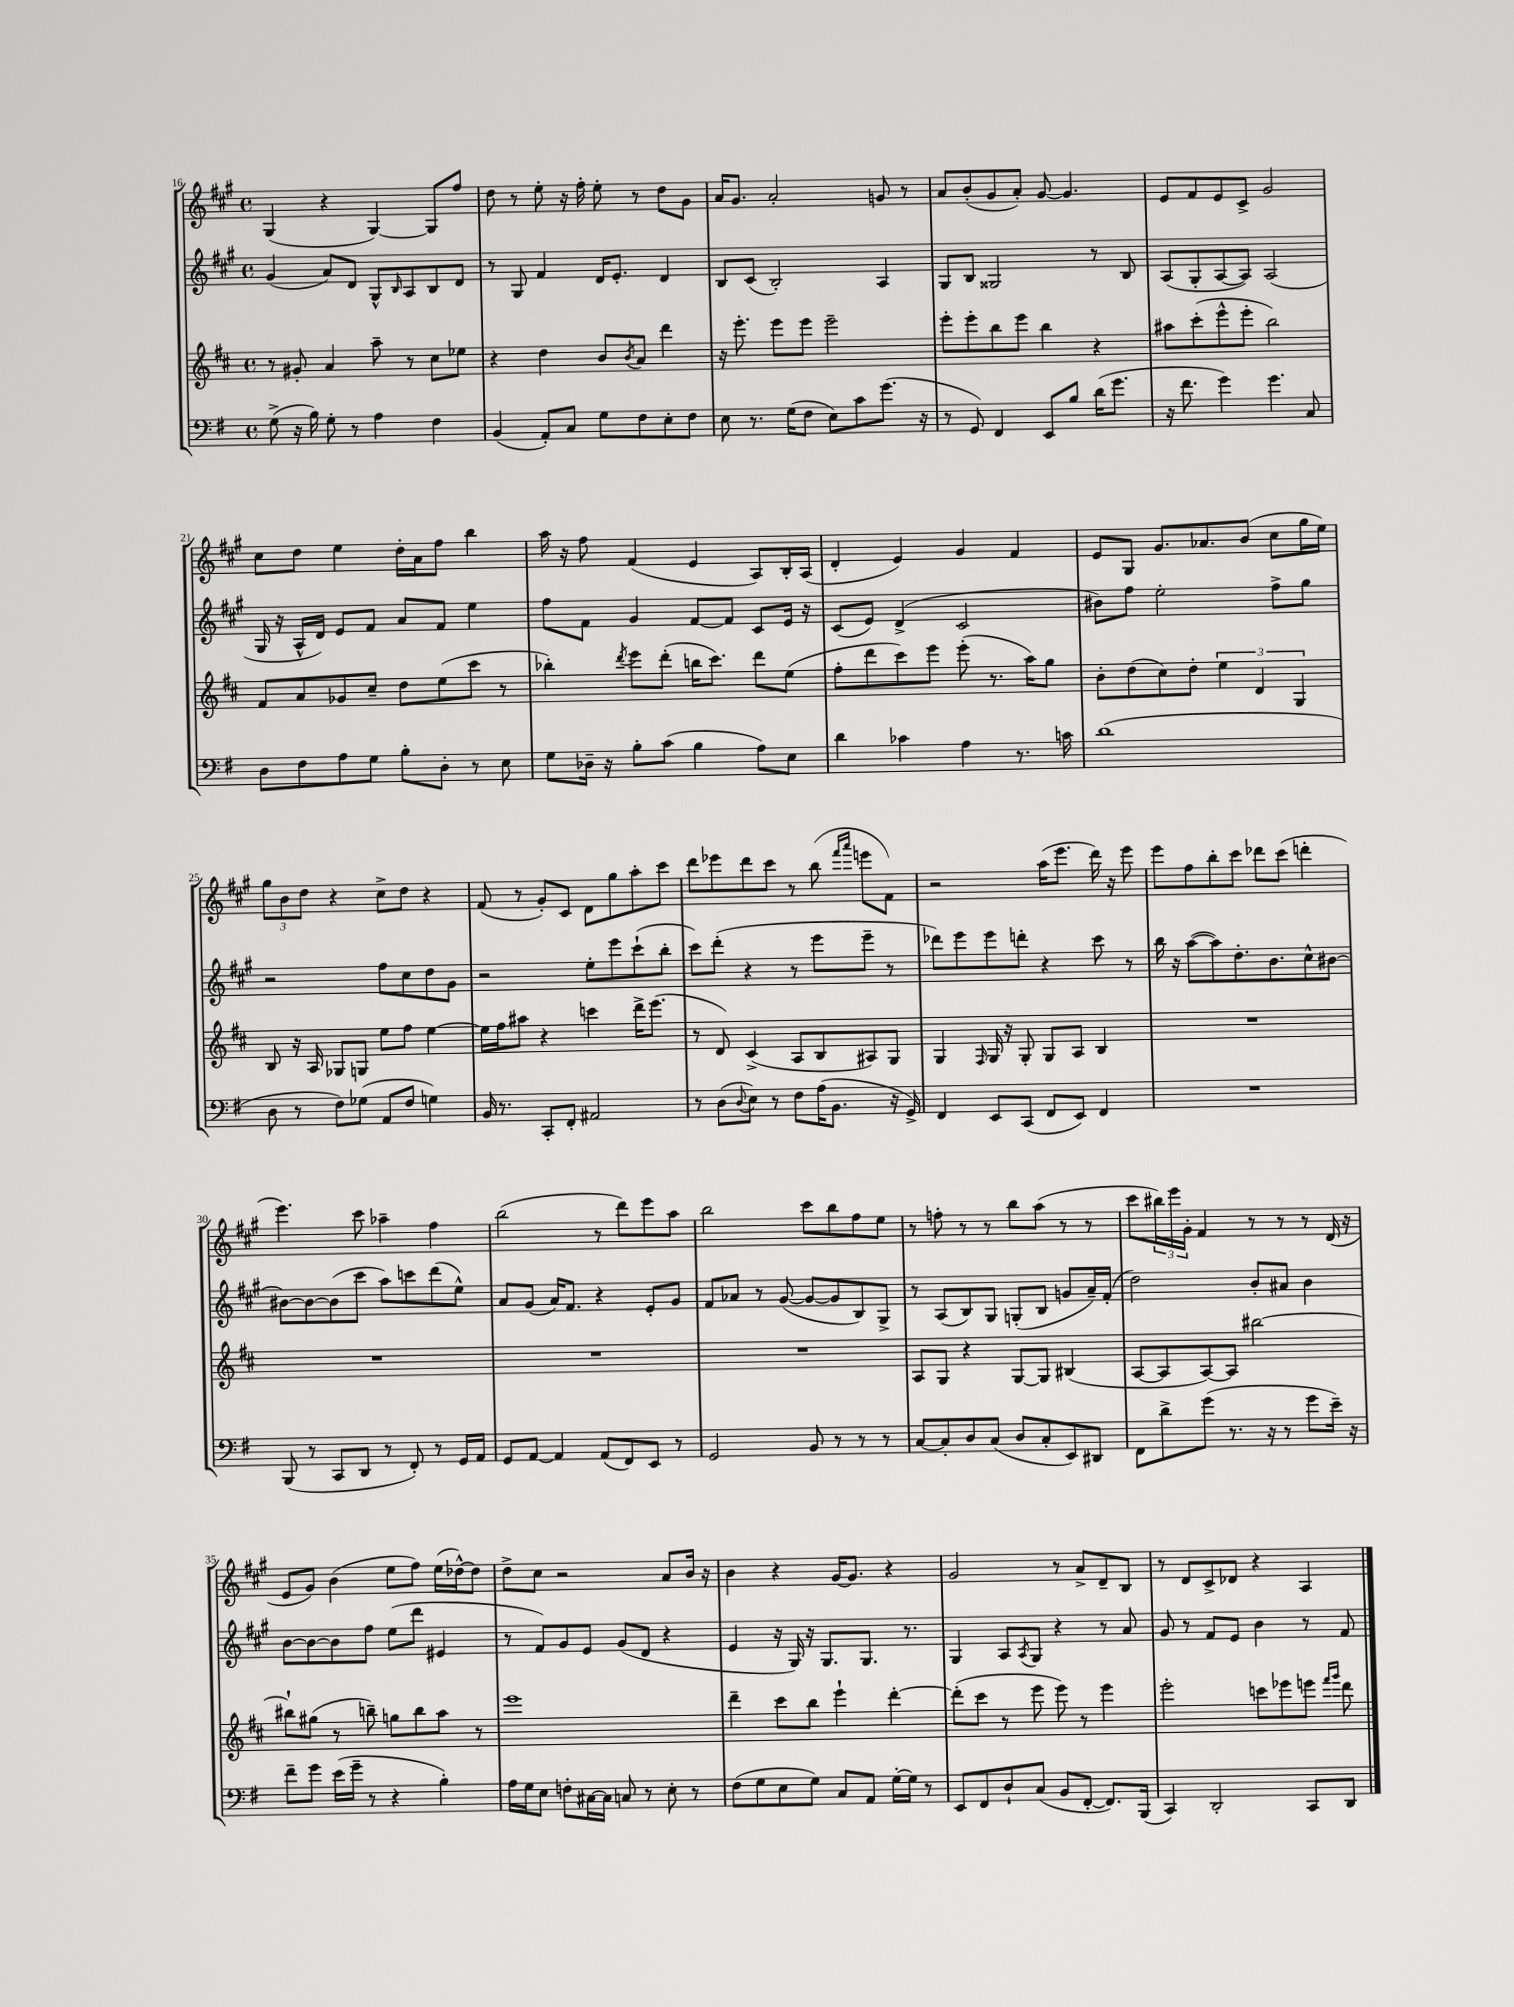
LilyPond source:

<<
\new StaffGroup <<
\new Staff = "s0" {
    \clef treble \key a \major \defaultTimeSignature \time 4/4
    gis4( r4 gis4~) gis8 fis''8 |
    d''8 r8 e''8-. r16 fis''16-. e''8-. r8 d''8 gis'8 |
    a'16 gis'8. a'2-. g'8 r8 |
    a'8 b'8-.( gis'8 a'8-.) gis'8~ gis'4. |
    e'8 fis'8 e'8 cis'8-> gis'2 |
    cis''8 d''8 e''4 d''16-. a'16 fis''8 b''4 |
    a''16 r16 fis''8 fis'4( e'4 a8) b16-. a16( |
    d'4-. e'4) gis'4 fis'4 |
    e'8 gis8 gis'8. aes'8. b'8( cis''8 gis''16 e''16) |
    \tuplet 3/2 { gis''8 b'8 d''8 } r4 cis''8-> d''8 r4 |
    fis'8( r8 gis'8-.) cis'8 d'8 gis''8 a''8-. cis'''8 |
    d'''8 ees'''8 d'''8 cis'''8 r8 b''8( \grace { fis'''16 a'''16 } e'''8 fis'8) |
    r2 a''16( e'''8. d'''16) r16 e'''8 |
    e'''8 fis''8 b''8-. cis'''8 des'''8 cis'''8( d'''4-. |
    e'''4.) cis'''8 aes''4-- fis''4 |
    b''2( r8 d'''8) e'''8 a''8 |
    b''2 cis'''8 b''8 fis''8 e''8 |
    r8 f''8-. r8 r8 b''8 a''8( r8 r8 |
    cis'''8 \tuplet 3/2 { bis''16) e'''16 gis'16-. } fis'4 r8 r8 r8 d'16( r16 |
    e'8 gis'8) b'4( e''8 fis''8) e''16( des''16~-^) des''8 |
    d''8-> cis''8 r2 a'8 b'16 r16 |
    b'4 r4 gis'16~ gis'8. r4 |
    gis'2 r8 a'8-> d'8-- b8 |
    r8 d'8 cis'8-> des'8 r4 a4 \bar "|." |
}
\new Staff = "s1" {
    \clef treble \key a \major \defaultTimeSignature \time 4/4
    gis'4( a'8) d'8 gis8-^ \grace { b16 } a8 b8 d'8 |
    r8 gis8 fis'4 d'16 e'8.-. d'4 |
    b8 cis'8( b2-.) a4 |
    gis8 b8 gisis2 r8 b8 |
    a8( gis8-. a8~ a8) a2( |
    gis16 r16 a16-^ d'16) e'8 fis'8 a'8 fis'8 e''4 |
    fis''8 fis'8 gis'4 fis'8~ fis'8 cis'8 e'16 r16 |
    cis'8( e'8) d'4->( cis'2 |
    bis'8) fis''8 e''2-. fis''8-> gis''8 |
    r2 fis''8 cis''8 d''8 gis'8 |
    r2 e''8-. e'''8 cis'''8-!( b''8-. |
    cis'''8) d'''8-.( r4 r8 e'''8 e'''8-- r8 |
    des'''8) e'''8 e'''8 d'''8-. r4 cis'''8 r8 |
    b''16 r16 a''8~( a''8) d''8.-. b'8. cis''8-^ bis'8~ |
    bis'8~ bis'8~ bis'8( cis'''8 a''8) c'''8 d'''8( e''8-^) |
    a'8 gis'8( a'16) fis'8. r4 e'8-. gis'8 |
    fis'8 aes'8 r8 gis'8~( gis'8~ gis'8 b8) gis8-> |
    r8 a8( b8) gis8 g8-.( b8 g'8 a'16--) fis'16-.( |
    d''2) b'8-. ais'8 b'4 |
    b'8~ b'8~ b'8 fis''8 e''8( d'''8 eis'4 |
    r8 fis'8) gis'8 e'8 gis'8( d'8 r4 |
    e'4 r16 gis16) r16 gis8. gis8. r8. |
    gis4 a8 \acciaccatura { a8 } gis8 r4 r8 a'8 |
    gis'8 r8 fis'8 e'8 b'4 r8 fis'8 \bar "|." |
}
\new Staff = "s2" {
    \clef treble \key d \major \defaultTimeSignature \time 4/4
    r8 gis'8-. a'4 a''8-- r8 cis''8 ees''8 |
    r4 d''4 b'8 \acciaccatura { b'8 } a'8 d'''4 |
    r16 e'''8.-. e'''8 e'''8 e'''2-- |
    e'''8-. e'''8-. b''8 e'''8 b''4 r4 |
    ais''8 cis'''8-.( e'''8-^ e'''8-. b''2) |
    fis'8 a'8 ges'8 cis''8-- d''8 e''8( cis'''8 r8 |
    bes''4-.) \acciaccatura { d'''8 } e'''8 d'''8-.( b''16 cis'''8.) d'''8 e''8( |
    fis''8-. d'''8 cis'''8) e'''8 e'''8-.( r8. a''16) g''8 |
    b'8-. d''8( cis''8) d''8-. \tuplet 3/2 { e''4 d'4 g4 } |
    b8 r16 a16 ges8 g8 e''8 fis''8 e''4~ |
    e''16 fis''16 ais''8 r4 c'''4 d'''16-> e'''8.( |
    r8 d'8) cis'4->( a8 b8 ais8) g8 |
    g4 \grace { fis16 } g16 r16 g8-. g8 a8 b4 |
    R1 |
    R1 |
    R1 |
    R1 |
    a8 g8 r4 g8~ g8 bis4( |
    a8~ a8 a8~) a8 bis''2~ |
    bis''8-! gis''8( r8 b''8--) g''8 b''8 a''8 r8 |
    e'''1 |
    d'''4-- cis'''8 b''8 e'''4-! d'''4~-. |
    d'''8-.( cis'''8 r8 e'''8 e'''8) r8 e'''4 |
    e'''2-. c'''8 ees'''8 e'''8 \grace { fis'''16 g'''16 } d'''8 \bar "|." |
}
\new Staff = "s3" {
    \clef bass \key g \major \defaultTimeSignature \time 4/4
    g8->( r16 b16) g8-. r8 a4 fis4 |
    b,4( a,8-.) c8 g8 fis8 e8-. fis8 |
    e8 r8. g16( fis8 e8) c'8 g'8.( r16 |
    r8 g,8) fis,4 e,8 b8 d'16( g'8. |
    r16 fis'8. g'4) g'4. c8 |
    d8 fis8 a8 g8 b8-. d8-. r8 e8 |
    g8 des16-- r16 b8-. c'8( b4 a8) e8 |
    d'4 ces'4 a4 r8. c'16 |
    d'1( |
    d8 r8 fis8) ges8( a,8 fis8 g4) |
    b,16 r8. c,8-. fis,8-. ais,2 |
    r8 d8( \appoggiatura { d8 } e8) r8 fis8 a16( b,8. r16 g,16->) |
    fis,4 e,8 c,8( fis,8 e,8) fis,4 |
    R1 |
    b,,8( r8 c,8 d,8 r8 fis,8-.) r8 g,16 a,16 |
    g,8 a,8~ a,4 a,8( fis,8) e,8 r8 |
    g,2 b,8 r8 r8 r8 |
    c8~ c8-. d8 c8( d8 c8-. e,8) dis,8 |
    fis,8 d'8-> g'8( r8. r16 r8 g'8 e'16--) r16 |
    fis'8-- g'8 e'16( g'16-- r8 r4 b4-.) |
    a16 g16 e8 f8-. cis16~ cis16 c8 r8 e8-. r8 |
    fis8( g8 e8 g8) c8 a,8 g16~-. g16 r8 |
    e,8 fis,8 d8-! c8( b,8 fis,8~-. fis,8.) b,,16( |
    c,4) d,2-. c,8 d,8 \bar "|." |
}
>>
>>
\layout { \context { \Score currentBarNumber = #16 } }
